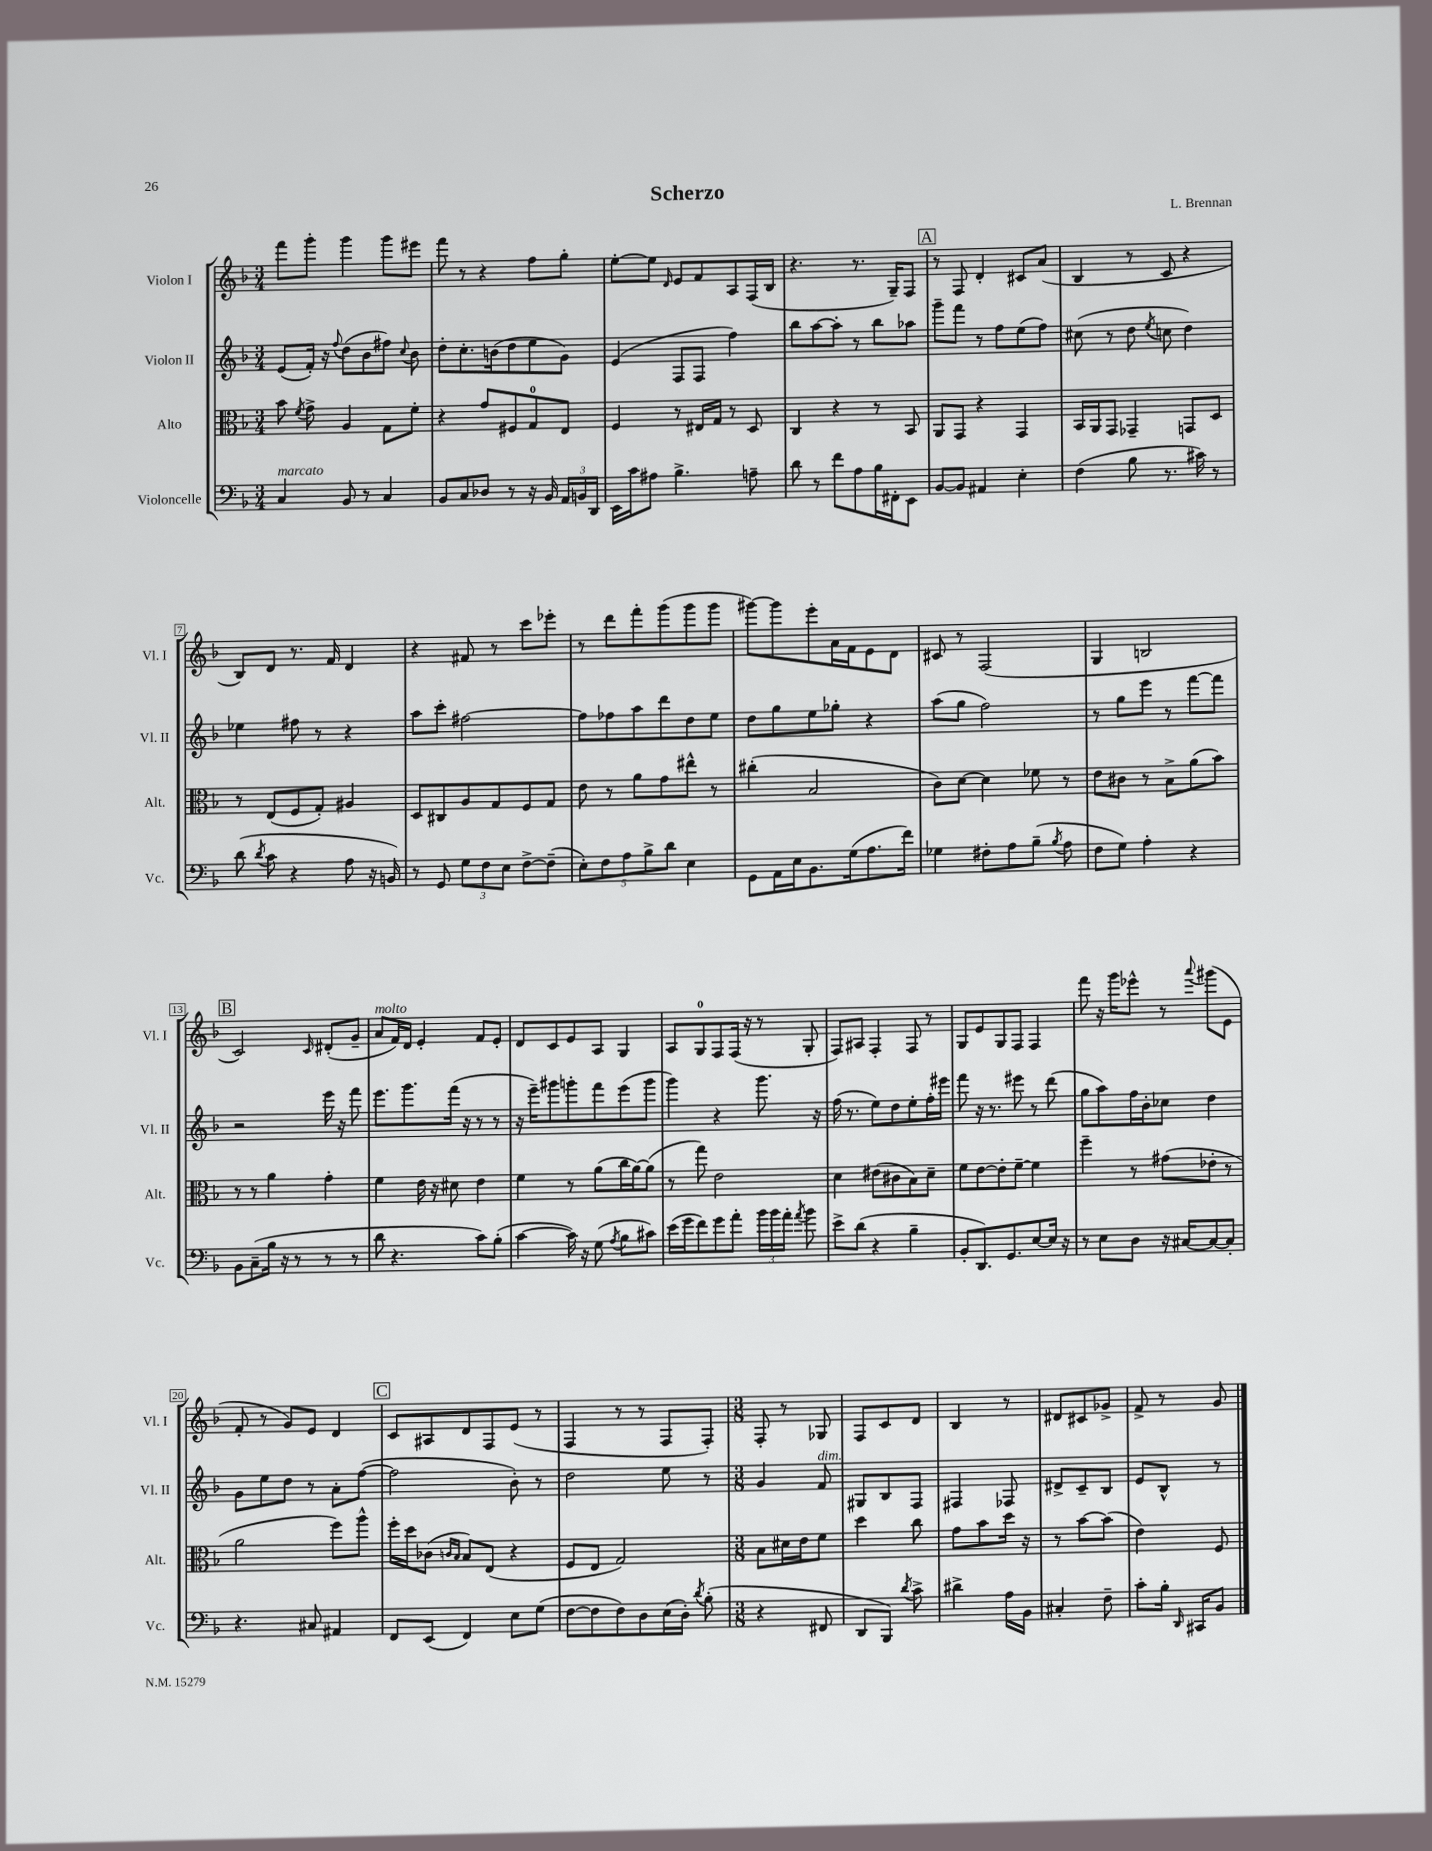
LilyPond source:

\header { title = "Scherzo" composer = "L. Brennan" }
<<
\new StaffGroup <<
\new Staff = "s0" \with { instrumentName = "Violon I" shortInstrumentName = "Vl. I" } {
    \clef treble \key f \major \numericTimeSignature \time 3/4
    \autoBeamOff f'''8[ g'''8]-. g'''4 g'''8[ eis'''8] |
    f'''8 r8 r4 f''8[ g''8]-. |
    e''8[~-. e''8] \grace { d'16 } e'8[ f'8 a8 f16( bes16] |
    r4. r8. g16[--) f8] |
    \mark \markup { \box "A" } r8 f8 d'4-. cis'8[ a'8]( |
    bes4 r8 c'8 r4 |
    bes8[) d'8] r8. f'16 d'4 |
    r4 fis'8 r8 c'''8[ ees'''8]-. |
    r8 d'''8[ f'''8-. g'''8( g'''8 g'''8] |
    gis'''8[~) gis'''8 e'''8-. a'16 f'16 e'8 d'8] |
    cis'8 r8 f2( |
    g4 b2 |
    \mark \markup { \box "B" } c'2) \grace { c'16 } dis'8[-.( g'8]-- |
    a'8[^\markup { \italic "molto" } f'16) d'16] e'4-. f'8[ e'8]-. |
    d'8[ c'8 e'8 a8] g4 |
    a8[ g8-0 f8 f16]( r16 r8 g8-. |
    f8[) ais8] f4-. f8 r8 |
    g8[ e'8 g8 f8] f4 |
    f'''8 r16 g'''16[ ees'''8]-^ r8 \appoggiatura { a'''8 } gis'''8[( e'8] |
    f'8-. r8 g'8[) e'8] d'4 |
    \mark \markup { \box "C" } c'8[ ais8 d'8 f8 e'8]( r8 |
    f4 r8 r8 f8[ f8]-.) |
    \numericTimeSignature \time 3/8 f8-. r8 ges8 |
    f8[ c'8 d'8] |
    bes4 r8 |
    dis'8[ cis'8 ges'8]-> |
    f'8-> r8 g'8 \bar "|." |
}
\new Staff = "s1" \with { instrumentName = "Violon II" shortInstrumentName = "Vl. II" } {
    \clef treble \key f \major \numericTimeSignature \time 3/4
    \autoBeamOff e'8[( f'16]-.) r16 \appoggiatura { f''8 } d''8[( bes'8 fis''8]) \appoggiatura { c''8 } bes'8 |
    d''8[-. c''8.-. b'16( d''8 e''8 g'8]) |
    e'4( f8[ f8] f''4) |
    bes''8[ a''8~ a''8]-. r8 bes''8[ aes''8] |
    \mark \markup { \box "A" } g'''8[-- f'''8] r8 f''8[ e''8( f''8]) |
    cis''8( r8 d''8 \acciaccatura { e''8 } c''8 d''4) |
    ees''4 fis''8 r8 r4 |
    a''8[ c'''8]-. fis''2~ |
    fis''8[ fes''8 a''8 d'''8 d''8 e''8] |
    d''8[ g''8 e''8 ges''8]-. r4 |
    a''8[( g''8] f''2) |
    r8 g''8[ e'''8] r8 f'''8[~ f'''8] |
    \mark \markup { \box "B" } r2 e'''16 r16 f'''8 |
    e'''8.[ g'''8. f'''16]( r16 r8 r8 |
    r16 e'''16[--) gis'''8 g'''8-. f'''8 e'''8( g'''8] |
    g'''4) r4 g'''8. r16 |
    f''16( r8. e''8[) d''8 e''8-. f''16-. eis'''16] |
    f'''8 r16 r8. eis'''8 r8 d'''8( |
    g''8[ a''8) f''16 bes'16-. ces''8] d''4 |
    g'8[ e''8 d''8] r8 a'8[-. f''8]~( |
    \mark \markup { \box "C" } f''2 bes'8-.) r8 |
    d''2 e''8 r8 |
    \numericTimeSignature \time 3/8 g'4 f'8^\markup { \italic "dim." } |
    gis8[ bes8 f8] |
    fis4 fes8 |
    dis'8[-> c'8-- bes8] |
    e'8[ bes8]-^ r8 \bar "|." |
}
\new Staff = "s2" \with { instrumentName = "Alto" shortInstrumentName = "Alt." } {
    \clef alto \key f \major \numericTimeSignature \time 3/4
    \autoBeamOff bes'8 \acciaccatura { f'8 } g'8-> a4 g8[ f'8]-. |
    r4 g'8[ fis8 g8-0 e8] |
    f4 r8 eis16[ g16] r8 d8 |
    c4 r4 r8 bes,8 |
    \mark \markup { \box "A" } a,8[ g,8] r4 g,4 |
    bes,16[ a,16 g,8] ges,4-- g,8[ d8] |
    r8 e8[( f8 g8]-.) ais4 |
    d8[ cis8 a8 g8 f8 g8] |
    e'8 r8 a'8[ g'8 eis''8]-^ r8 |
    cis''4-.( bes2 |
    c'8[) d'8]~ d'4 fes'8 r8 |
    e'8[ cis'8] r8 bes8[-> a'8( bes'8]) |
    \mark \markup { \box "B" } r8 r8 a'4 g'4-. |
    f'4 e'16 r16 dis'8 e'4 |
    f'4 r8 a'8[( c''16 a'16~) a'8]( |
    r8 g''8) e'2 |
    d'4 eis'8[( cis'8 bes8) d'8]-- |
    f'8[ e'8~ e'8-. f'8]~-- f'4 |
    f''4-- r8 gis'8[( ees'8]-. r8 |
    a'2 f''8[) a''8]-^ |
    \mark \markup { \box "C" } f''16[-. d''16 ces'8]( \grace { c'16[ bes16] } bes8[) e8]( r4 |
    f8[ e8] g2) |
    \numericTimeSignature \time 3/8 bes8[ dis'16 e'16 f'8] |
    d''4 c''8 |
    g'8[ bes'8 d''16] r16 |
    r8 bes'8[~ bes'8]( |
    e'4) f8 \bar "|." |
}
\new Staff = "s3" \with { instrumentName = "Violoncelle" shortInstrumentName = "Vc." } {
    \clef bass \key f \major \numericTimeSignature \time 3/4
    \autoBeamOff c4^\markup { \italic "marcato" } bes,8 r8 c4 |
    bes,8[ c8 des8] r8 r16 bes,16 \tuplet 3/2 { a,16[ b,16 d,16] } |
    e,16[ c'16 ais8] bes4.-> a8-- |
    d'8 r8 f'8[ a8 bes16 fis,16-. e,8] |
    \mark \markup { \box "A" } bes,8[~ bes,8] ais,4 e4-. |
    f4( bes8 r8. cis'16) r8 |
    d'8( \acciaccatura { d'8 } c'8 r4 a8 r16 b,16) |
    r8 g,8 \tuplet 3/2 { g8[ f8 e8] } f8[~-> f8]--( |
    \tuplet 5/4 { e8[-.) f8 a8 bes8-> d'8] } e4 |
    g,8[ a,16 e16 bes,8. g16( a8. f'16]) |
    ges4 fis8[-. a8 bes8]--( \acciaccatura { bes8 } a8 |
    f8[ g8]) a4-. r4 |
    \mark \markup { \box "B" } bes,8[ c8--( bes16] r16 r8 r8 r8 |
    d'8 r4. c'8[) bes8]-.( |
    c'4~ c'16) r16 g8( \acciaccatura { a8 } bes8[ cis'8]) |
    e'16[( g'16 f'8) g'8 a'8]-. \tuplet 3/2 { bes'16[ bes'16 a'16]-. } \acciaccatura { a'8 } bes'8 |
    e'8[-> d'8]( r4 bes4-- |
    bes,8[-. d,8.) g,8. e8~ e16] r16 |
    r8 e8[ d8] r16 cis16[~ cis8~ cis8]-. |
    r4. cis8 ais,4 |
    \mark \markup { \box "C" } f,8[ e,8]( f,4) e8[ g8]( |
    f8[~ f8 f8) d8 e16( d16]-.) \acciaccatura { d'8 } bes8-.( |
    \numericTimeSignature \time 3/8 r4 fis,8 |
    d,8[ bes,,8]) \acciaccatura { d'8 } c'8-> |
    dis'4-> a16[ bes,16] |
    cis4-. f8-- |
    c'8[-. bes16]-. \grace { d,16 } cis,16[ bes,8] \bar "|." |
}
>>
>>
\layout { \context { \Score \override BarNumber.stencil = #(make-stencil-boxer 0.1 0.3 ly:text-interface::print) } }
